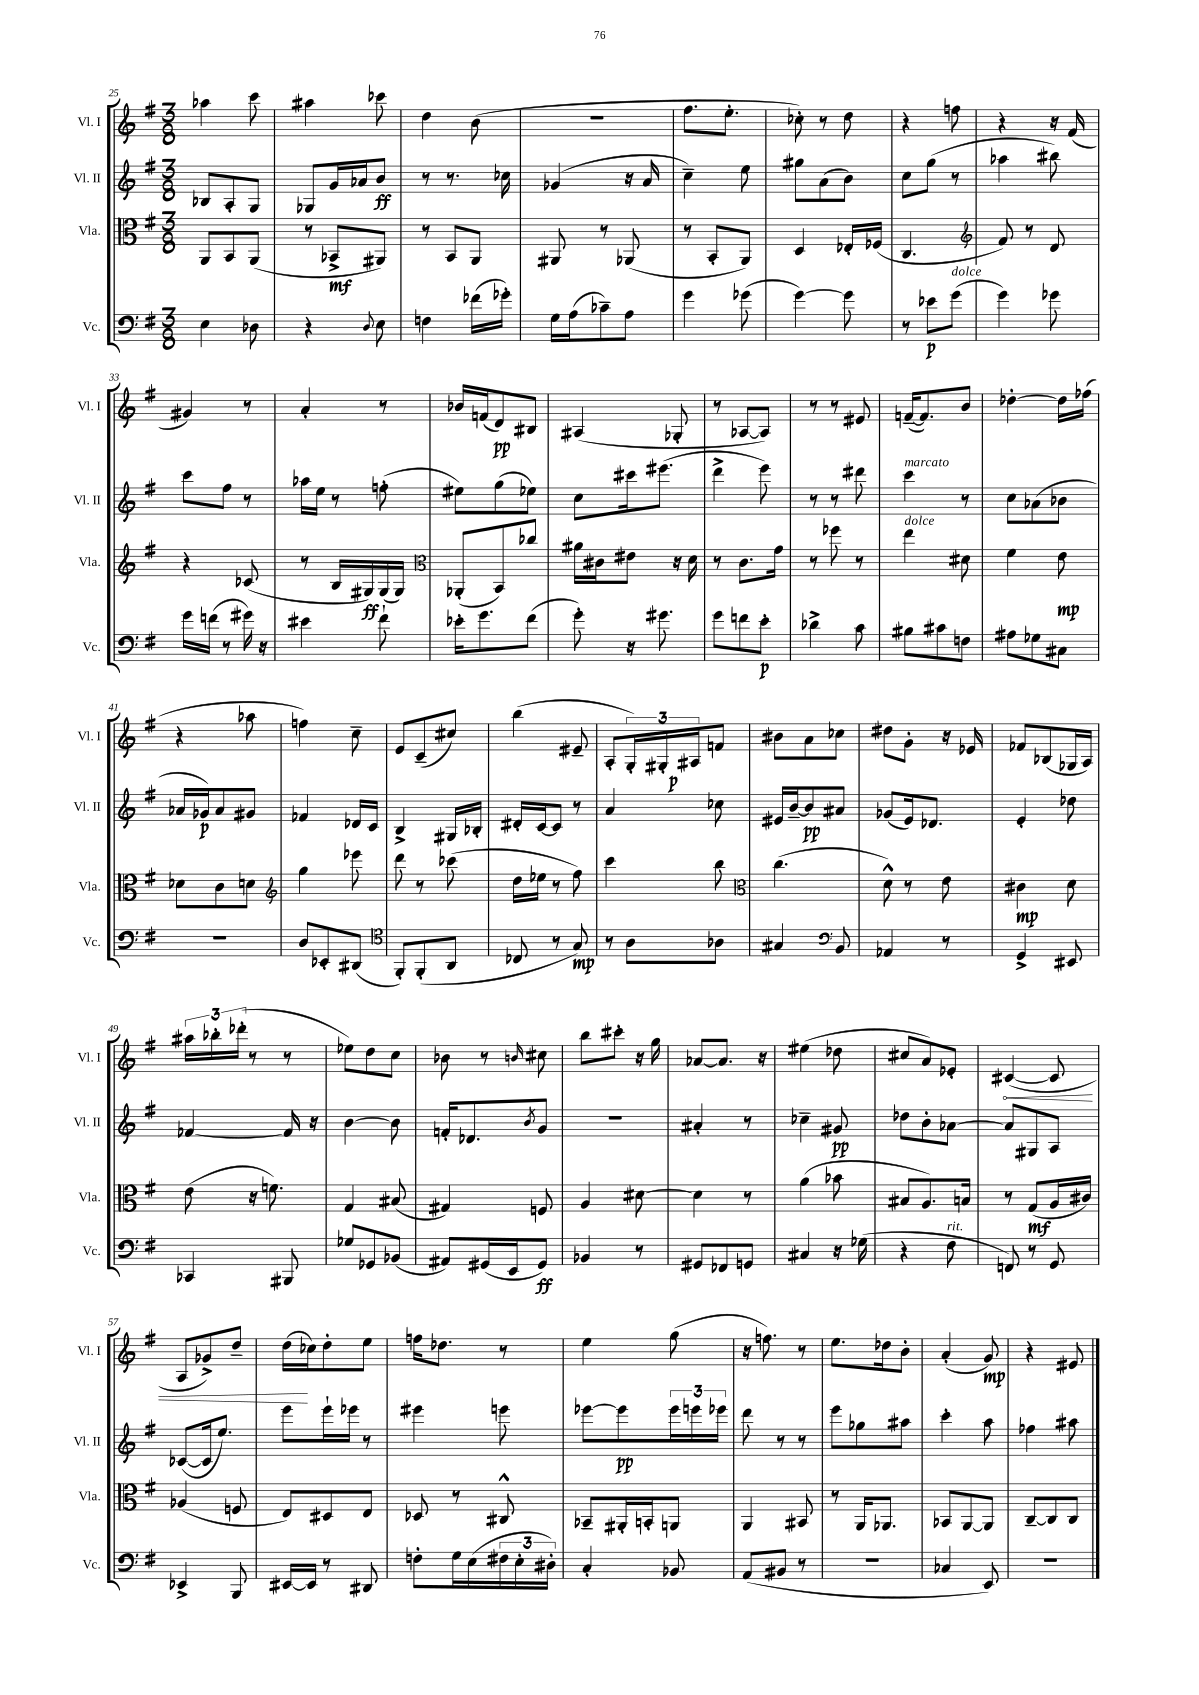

**kern	**dynam	**kern	**dynam	**kern	**dynam	**kern	**dynam
*part4	*part4	*part3	*part3	*part2	*part2	*part1	*part1
*staff4	*staff4	*staff3	*staff3	*staff2	*staff2	*staff1	*staff1
*I"Vc.	*	*I"Vla.	*	*I"Vl. II	*	*I"Vl. I	*
*I'Vc.	*	*I'Vla.	*	*I'Vl. II	*	*I'Vl. I	*
*clefF4	*	*clefC3	*	*clefG2	*	*clefG2	*
*k[f#]	*	*k[f#]	*	*k[f#]	*	*k[f#]	*
*M3/8	*	*M3/8	*	*M3/8	*	*M3/8	*
=25	=25	=25	=25	=25	=25	=25	=25
4E\	.	8AA/L	.	8B-X/L	.	4aa-X\	.
.	.	8BB/	.	8A'/	.	.	.
8D-X\	.	(8AA/J	.	8G/J	.	8ccc\	.
=26	=26	=26	=26	=26	=26	=26	=26
4r	.	8r	.	8G-X/L	.	4aa#X\	.
.	.	8BB-X^/L	mf	16g/L	.	.	.
.	.	.	.	16a-X/J	.	.	.
8qqD/	.	.	.	.	.	.	.
8E\	.	8AA#X/J)	.	8b/J	ff	8ccc-X\	.
=27	=27	=27	=27	=27	=27	=27	=27
4Fn\	.	8r	.	8r	.	4dd\	.
.	.	8BB/L	.	8.r	.	.	.
(16f-X\LL	.	8AA/J	.	.	.	(8b\	.
16g-X'\JJ)	.	.	.	16cc-X\	.	.	.
=28	=28	=28	=28	=28	=28	=28	=28
16G\LL	.	8AA#X/	.	(4g-X/	.	4.r	.
(16A\J	.	.	.	.	.	.	.
8c-X~\)	.	8r	.	.	.	.	.
8A\J	.	(8AA-X/	.	16r	.	.	.
.	.	.	.	16a/	.	.	.
=29	=29	=29	=29	=29	=29	=29	=29
4g\	.	8r	.	4cc~\)	.	8.ff#\L	.
.	.	8BB'/L	.	.	.	.	.
.	.	.	.	.	.	8.ee'\J	.
(8g-X\	.	8AA/J)	.	8ee\	.	.	.
=30	=30	=30	=30	=30	=30	=30	=30
[4g\)	.	4D/	.	8gg#X\L	.	8cc-X'\)	.
.	.	.	.	(8a\	.	8r	.
8g\]	.	16E-X'/LL	.	8b\J)	.	8dd\	.
.	.	(16F-X/JJ	.	.	.	.	.
=31	=31	=31	=31	=31	=31	=31	=31
8r	.	4.C/	.	8cc\L	.	4r	.
8e-X\L	p	.	.	(8gg\J	.	.	.
!LO:TX:a:i:t=dolce	!	!	!	!	!	!	!
(8g\J	.	.	.	8r	.	8ffn\	.
=32	=32	=32	=32	=32	=32	=32	=32
*	*	*clefG2	*	*	*	*	*
4g\)	.	8f#/)	.	4aa-X\	.	4r	.
.	.	8r	.	.	.	.	.
8g-X\	.	8d/	.	8bb#X\)	.	16r	.
.	.	.	.	.	.	(16f#/	.
!!LO:LB:g=z
=33	=33	=33	=33	=33	=33	=33	=33
16g\LL	.	4r	.	8ccc\L	.	4g#X/)	.
(16fn\JJ	.	.	.	.	.	.	.
8r	.	.	.	8ff#\J	.	.	.
16g#X\)	.	(8c-X/	.	8r	.	8r	.
16r	.	.	.	.	.	.	.
=34	=34	=34	=34	=34	=34	=34	=34
4e#X\	.	8r	.	16aa-X\LL	.	4a'/	.
.	.	.	.	16ee\JJ	.	.	.
.	.	16B/LL	.	8r	.	.	.
.	.	16G#X/)	ff	.	.	.	.
8f#`\	.	(16G#/	.	(8ffn'\	.	8r	.
.	.	16G#/JJ)	.	.	.	.	.
=35	=35	=35	=35	=35	=35	=35	=35
*	*	*clefC3	*	*	*	*	*
16e-X'\KL	.	(8AA-X'/L	.	8ee#X\L)	.	16b-X/LL	.
8.g\	.	.	.	.	.	(16fn/J	.
.	.	8BB/)	.	(8gg\	.	8d/)	pp
(8f#\J	.	8cc-X/J	.	8ee-X\J)	.	8B#X/J	.
=36	=36	=36	=36	=36	=36	=36	=36
8g'\)	.	16a#X\LL	.	8cc\L	.	(4A#X/	.
.	.	16c#X\J	.	.	.	.	.
16r	.	8e#X\J	.	16ccc#X\k	.	.	.
8.g#X\	.	.	.	(8.eee#X\J	.	.	.
.	.	16r	.	.	.	8G-X'/	.
.	.	16d\	.	.	.	.	.
=37	=37	=37	=37	=37	=37	=37	=37
8g\L	.	8r	.	4ddd^\	.	8r	.
8fn\	.	8.c\L	.	.	.	[8A-X/L	.
8e'\J	p	.	.	8eee\)	.	8A-/J])	.
.	.	16g\Jk	.	.	.	.	.
=38	=38	=38	=38	=38	=38	=38	=38
4d-X^\	.	8r	.	8r	.	8r	.
.	.	8ff-X\	.	8r	.	8r	.
8c\	.	8r	.	8ddd#X\	.	8e#X/	.
=39	=39	=39	=39	=39	=39	=39	=39
!	!	!	!	!LO:TX:a:i:t=marcato	!	!	!
!	!	!LO:TX:a:i:t=dolce	!	!	!	!	!
8B#X\L	.	4ee\	.	4ccc\	.	([16fn~/KL	.
.	.	.	.	.	.	8.f/])	.
8c#X\	.	.	.	.	.	.	.
8Fn\J	.	8d#X\	.	8r	.	8b/J	.
=40	=40	=40	=40	=40	=40	=40	=40
8A#X\L	.	4f#\	.	8cc\L	.	[4dd-X'\	.
8G-X\	.	.	.	(8a-X\	.	.	.
8C#X\J	.	8e\	mp	8b-X\J	.	16dd-\LL]	.
.	.	.	.	.	.	(16ff-X\JJ	.
!!LO:LB:g=z
=41	=41	=41	=41	=41	=41	=41	=41
4.r	.	8d-X\L	.	16a-X/LL	.	4r	.
.	.	.	.	16g-X/J)	p	.	.
.	.	8c\	.	8a-/	.	.	.
.	.	8dn\J	.	8g#X/J	.	8aa-X\	.
=42	=42	=42	=42	=42	=42	=42	=42
*	*	*clefG2	*	*	*	*	*
8D/L	.	4gg\	.	4f-X/	.	4ffn\)	.
8EE-X'/	.	.	.	.	.	.	.
(8DD#X/J	.	8eee-X\	.	16d-X/LL	.	8cc~\	.
.	.	.	.	16c/JJ	.	.	.
=43	=43	=43	=43	=43	=43	=43	=43
*clefC4	*	*	*	*	*	*	*
8FF#'/L)	.	8ddd\	.	4B^/	.	8e/L	.
(8FF#'/	.	8r	.	.	.	(8c~/	.
8AA/J	.	(8ccc-X\	.	16G#X/LL	.	8cc#X/J)	.
.	.	.	.	16B-X'/JJ	.	.	.
=44	=44	=44	=44	=44	=44	=44	=44
8C-X/	.	16dd\LL	.	16d#X'/LL	.	(4bb\	.
.	.	16ee-X\JJ	.	[16c/J	.	.	.
8r	.	8r	.	8c/J]	.	.	.
8G/)	mp	8ff#\)	.	8r	.	8e#X~/	.
=45	=45	=45	=45	=45	=45	=45	=45
8r	.	4ccc\	.	4a/	.	8A'/L	.
8A\L	.	.	.	.	.	24G'/L)	.
.	.	.	.	.	.	24G#X'/	.
.	.	.	.	.	.	24A#X/J	p
8A-X\J	.	8bb\	.	8cc-X\	.	8fn/J	.
=46	=46	=46	=46	=46	=46	=46	=46
*	*	*clefC3	*	*	*	*	*
4G#X/	.	(4.cc\	.	16e#X/LL	.	8b#X\L	.
.	.	.	.	[16b~/J	.	.	.
.	.	.	.	8b/]	pp	8a\	.
*clefF4	*	*	*	*	*	*	*
8BB/	.	.	.	8a#X/J	.	8cc-X\J	.
=47	=47	=47	=47	=47	=47	=47	=47
4AA-X/	.	8d^^\)	.	(8g-X/L	.	8dd#X\L	.
.	.	8r	.	16e/k)	.	8g'\J	.
.	.	.	.	8.d-X/J	.	.	.
8r	.	8e\	.	.	.	16r	.
.	.	.	.	.	.	16e-X/	.
=48	=48	=48	=48	=48	=48	=48	=48
4GG^/	.	4c#X\	mp	4e'/	.	8f-X/L	.
.	.	.	.	.	.	(8B-X/	.
8EE#X/	.	8d\	.	8dd-X\	.	16G-X/L	.
.	.	.	.	.	.	16A/JJ)	.
!!LO:LB:g=z
=49	=49	=49	=49	=49	=49	=49	=49
4CC-X/	.	(8e\	.	[4f-X/	.	24aa#X\LL	.
.	.	.	.	.	.	24bb-X'\	.
.	.	.	.	.	.	(24ddd-X'\JJ	.
.	.	16r	.	.	.	8r	.
.	.	8.fn\)	.	.	.	.	.
8BBB#X/	.	.	.	16f-/]	.	8r	.
.	.	.	.	16r	.	.	.
=50	=50	=50	=50	=50	=50	=50	=50
8G-X/L	.	4G/	.	[4b\	.	8ee-X\L)	.
8GG-X/	.	.	.	.	.	8dd\	.
(8BB-X/J	.	(8B#X/	.	8b\]	.	8cc\J	.
=51	=51	=51	=51	=51	=51	=51	=51
8AA#X/L)	.	4G#X/)	.	16fn'/KL	.	8b-X\	.
.	.	.	.	8.d-X/	.	.	.
(16GG#X/L	.	.	.	.	.	8r	.
16EE/J	.	.	.	.	.	.	.
.	.	.	.	8qb/	.	16qqbn/	.
8GG#/J)	ff	8Fn/	.	8g/J	.	8cc#X\	.
=52	=52	=52	=52	=52	=52	=52	=52
4BB-X/	.	4A/	.	4.r	.	8bb\L	.
.	.	.	.	.	.	8ccc#X'\J	.
8r	.	[8d#X\	.	.	.	16r	.
.	.	.	.	.	.	16gg\	.
=53	=53	=53	=53	=53	=53	=53	=53
8GG#X/L	.	4d#\]	.	4a#X'/	.	[8a-X/L	.
8FF-X/	.	.	.	.	.	8.a-/J]	.
8GGn/J	.	8r	.	8r	.	.	.
.	.	.	.	.	.	16r	.
=54	=54	=54	=54	=54	=54	=54	=54
4C#X/	.	(4a\	.	4cc-X~\	.	(4ee#X\	.
16r	.	8b-X\	.	8g#X/	pp	8dd-X\	.
(16G-X\	.	.	.	.	.	.	.
=55	=55	=55	=55	=55	=55	=55	=55
4r	.	8B#X/L	.	8dd-X\L	.	8cc#X/L	.
.	.	8.A/)	.	8b'\	.	8a/)	.
!LO:TX:a:i:t=rit.	!	!	!	!	!	!	!
8F#\	.	.	.	[8a-X\J	.	8e-X'/J	.
.	.	16Bn/Jk	.	.	.	.	.
=56	=56	=56	=56	=56	=56	=56	=56
!	!	!	!	!	!	!	!LO:HP:b
8FFn/)	.	8r	.	8a-/L]	.	([4c#X/	<
8r	.	(8G/L	mf	8G#X/	.	.	.
8GG/	.	16A/L	.	8A/J	.	8c#/]	.
.	.	16c#X/JJ)	.	.	.	.	.
!!LO:LB:g=z
=57	=57	=57	=57	=57	=57	=57	=57
4EE-X^/	.	(4A-X/	.	([8c-X/L	.	8A/L	.
.	.	.	.	16c-/k]	.	8g-X^/)	.
.	.	.	.	8.ee/J)	.	.	.
8BBB/	.	8Fn/	.	.	.	8dd~/J	.
=58	=58	=58	=58	=58	=58	=58	=58
[16EE#X/LL	.	8E/L)	.	8eee\L	.	(16dd\LL	.
16EE#/JJ]	.	.	.	.	.	16cc-X\J)	[
8r	.	8D#X/	.	16eee`\L	.	8dd'\	.
.	.	.	.	16eee-X\JJ	.	.	.
8DD#X/	.	8E/J	.	8r	.	8ee\J	.
=59	=59	=59	=59	=59	=59	=59	=59
8Fn'\L	.	8D-X/	.	4eee#X\	.	16ffn\KL	.
.	.	.	.	.	.	8.dd-X\J	.
16G\L	.	8r	.	.	.	.	.
(16E\	.	.	.	.	.	.	.
24F#X\	.	8C#X^^/	.	8eeen\	.	8r	.
24E'\	.	.	.	.	.	.	.
24D#X'\JJ)	.	.	.	.	.	.	.
=60	=60	=60	=60	=60	=60	=60	=60
4C'/	.	8BB-X~/L	.	[8eee-X\L	.	4ee\	.
.	.	16AA#X'/L	.	8eee-\]	pp	.	.
.	.	16BBn'/J	.	.	.	.	.
8BB-X/	.	8AAn/J	.	24eee-\L	.	(8gg\	.
.	.	.	.	24eeen\	.	.	.
.	.	.	.	24eee-X\JJ	.	.	.
=61	=61	=61	=61	=61	=61	=61	=61
(8AA/L	.	4AA/	.	8ddd\	.	16r	.
.	.	.	.	.	.	8.ffn\)	.
8BB#X/J	.	.	.	8r	.	.	.
8r	.	8BB#X/	.	8r	.	8r	.
=62	=62	=62	=62	=62	=62	=62	=62
4.r	.	8r	.	8eee\L	.	8.ee\L	.
.	.	16AA/KL	.	8gg-X\	.	.	.
.	.	8.AA-X/J	.	.	.	16dd-X\k	.
.	.	.	.	8aa#X\J	.	8b'\J	.
=63	=63	=63	=63	=63	=63	=63	=63
4C-X/	.	8BB-X/L	.	4ccc'\	.	(4a'/	.
.	.	[8AA/	.	.	.	.	.
8EE/)	.	8AA/J]	.	8aa\	.	8g/)	mp
=64	=64	=64	=64	=64	=64	=64	=64
4.r	.	[8C~/L	.	4ff-X\	.	4r	.
.	.	8C/]	.	.	.	.	.
.	.	8C/J	.	8aa#X\	.	8e#X/	.
==	==	==	==	==	==	==	==
*-	*-	*-	*-	*-	*-	*-	*-
